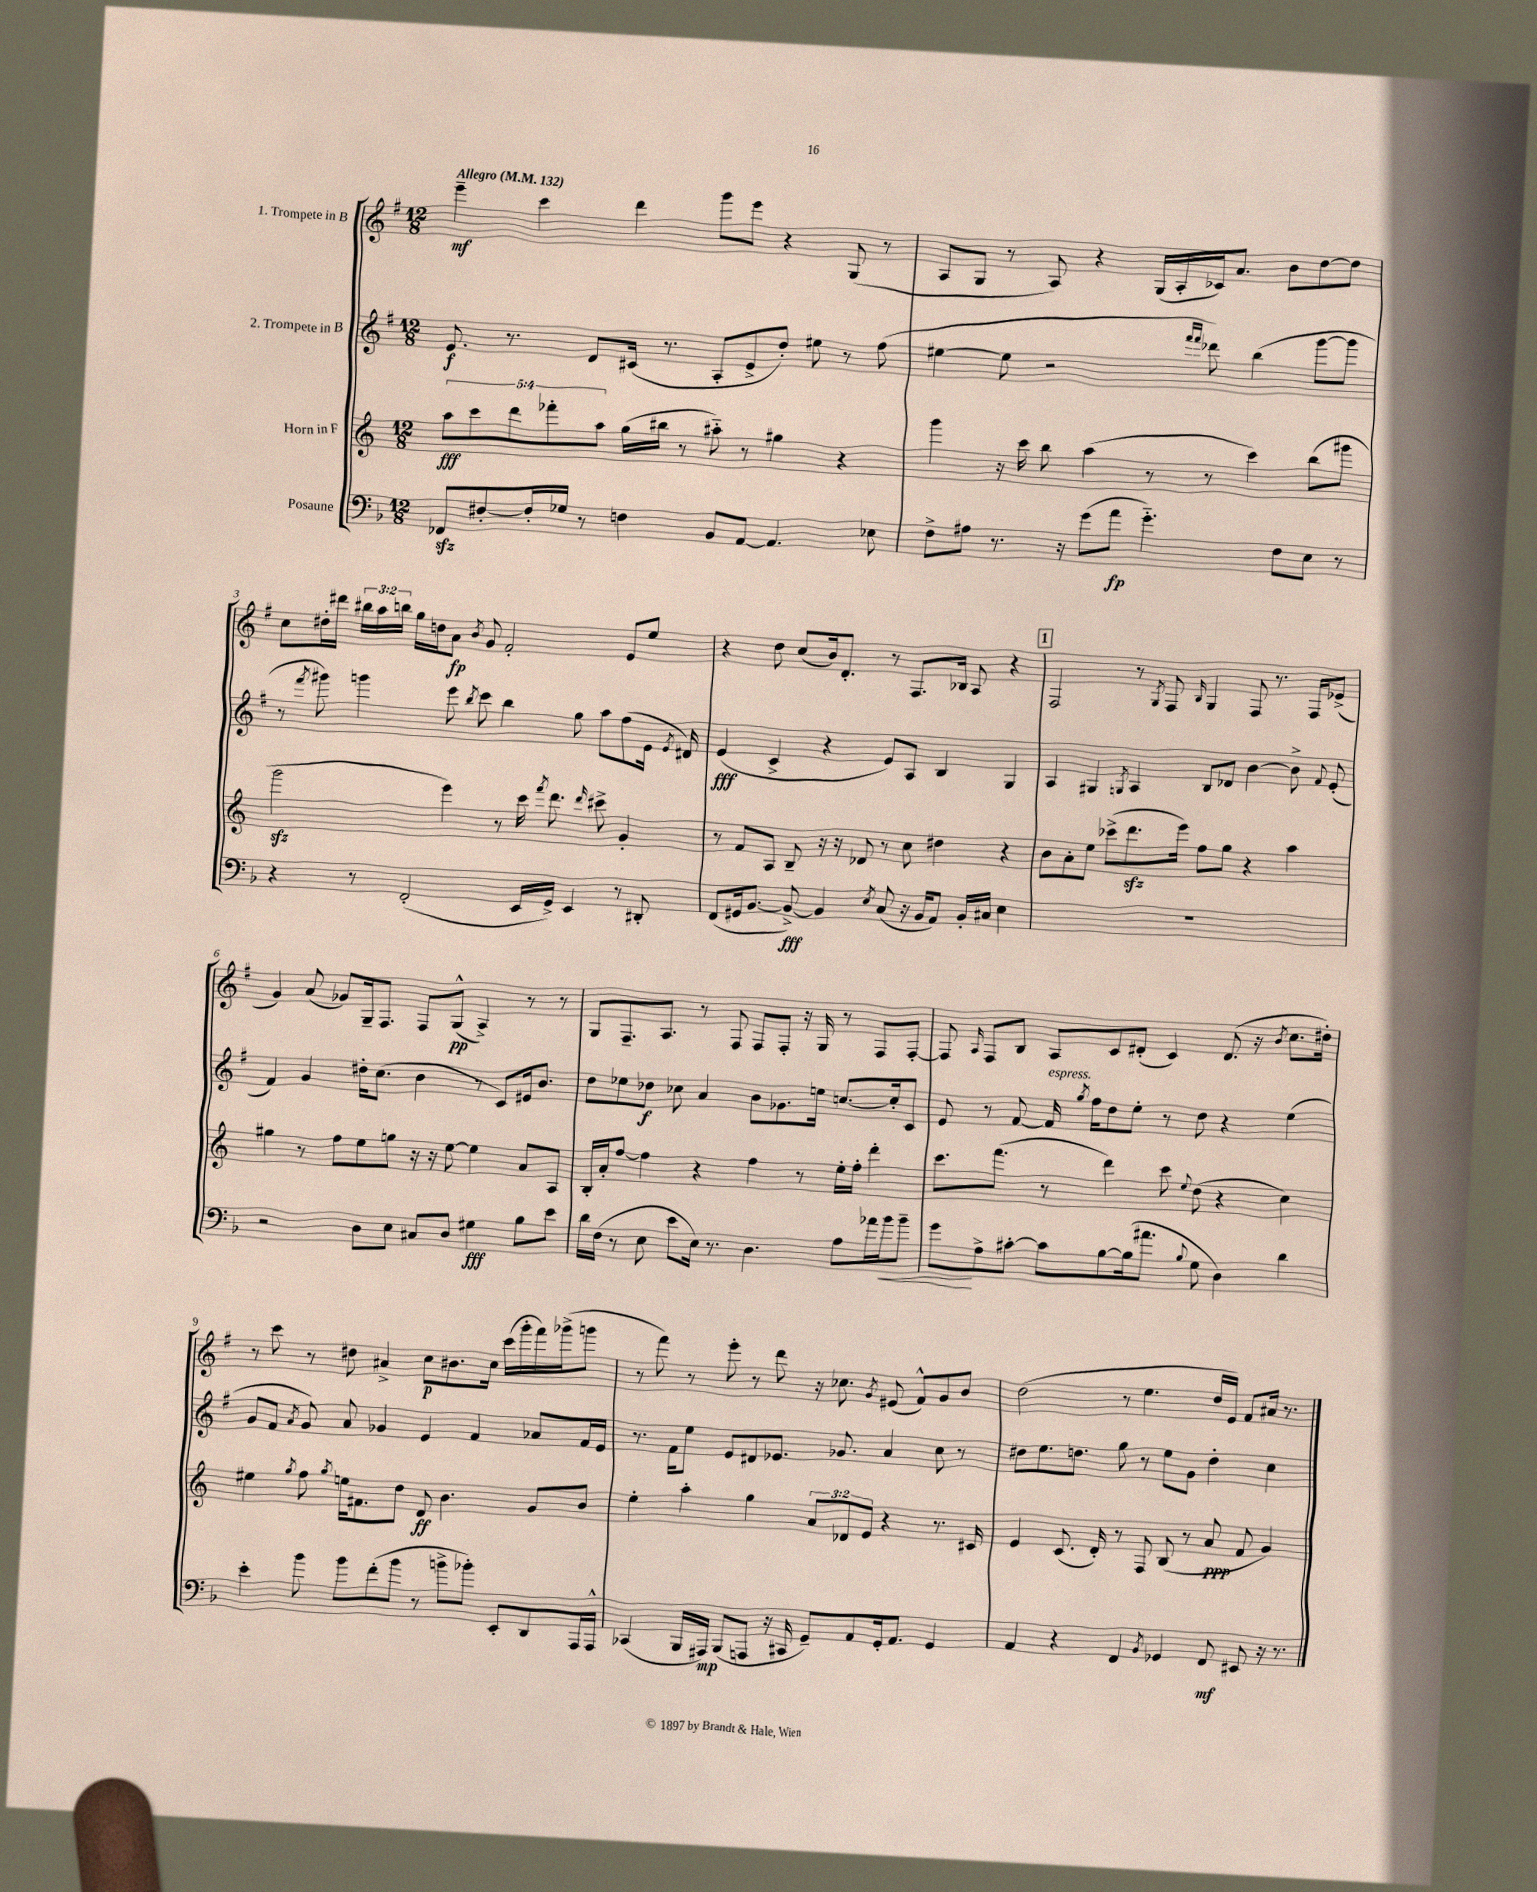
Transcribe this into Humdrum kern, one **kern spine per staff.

**kern	**kern	**kern	**kern
*staff4	*staff3	*staff2	*staff1
*clefF4	*clefG2	*clefG2	*clefG2
*k[b-]	*k[]	*k[f#]	*k[f#]
*M12/8	*M12/8	*M12/8	*M12/8
*MM132	*MM132	*MM132	*MM132
8FF-/L	10aa\L	8.e/	4eee~\
.	10ccc\	.	.
[8F#'/	.	.	.
.	.	8.r	.
.	10ddd\	.	.
16F#'/]L	.	.	4ccc\
.	10fff-'\	.	.
16G-/JJ	.	.	.
8r	.	8d/L	.
.	10aa\J	.	.
4F\	(16gg\LL	(16c#/Jk	4ddd\
.	16bb#\JJ	8.r	.
.	8r	.	.
8BB-/L	8aa#'~\)	8A'/L	8ggg\L
[8AA/J	8r	8e^/	8eee\J
4.AA/]	4gg#\	8dd'/J)	4r
.	.	8ee#\	.
.	4r	8r	(8G/
8E-\	.	(8ff#\	8r
=	=	=	=
8F^\L	4ggg\	[4ee#\	8A/L
8A#\J	.	.	8G/J
8.r	16r	8ee#\]	8r
.	16ccc\	.	.
.	8bb\	2r	8A/)
16r	.	.	.
(8g\L	(4aa\	.	4r
8a\J	.	.	.
4.g'~\)	8r	.	(16G/LL
.	.	.	16A'/
.	.	16qqfff#/LL	.
.	.	16qqfff#/JJ	.
.	8r	8ddd-\)	16c-/J)
.	.	.	8.a/J
.	4ccc\)	(4bb\	.
8F\L	.	.	8b\L
8E\J	(8bb\L	[8ggg\L	[8dd\
8r	8ggg#\J	8ggg\]J	8dd\]J
=	=	=	=
4r	2ggg\	8r	8cc\L
.	.	8qfff#/	.
.	.	8ggg#\)	16dd#'\L
.	.	.	16ddd#\JJ
8r	.	4ggg\	24bb#\LL
.	.	.	24aa\
.	.	.	24bb\JJ
(2FF'/	.	.	16gg\LL
.	.	.	16dd\J
.	4eee\)	8eee\	8a\J
.	.	8qbb/	8qb/
.	.	8ccc\	8g/
.	8r	4bb\	2f#'/
16EE/LL	16ccc\	.	.
.	8qfff/	.	.
16GG^/JJ)	8.ddd\	.	.
4EE/	.	8gg\	.
.	16qqddd/	.	.
.	8ccc#^\	8aa\L	.
8r	4g'/	(8ff#\	8e/L
8DD#'/	.	16e\Jk	8ee/J
.	.	8qe/	.
.	.	16d#/)	.
=	=	=	=
(8FF/L	8r	(4e/	4r
16GG#/k	8f/L	.	.
[8.BB-/J	.	.	.
.	8A/J	4c^/	8dd\
8BB-^/_)	8B~/	.	(8cc/L
4BB-/]	16r	4r	16b/k)
.	16r	.	8.d'/J
.	8d-/	.	.
8qE/	.	.	.
(8C/	8r	8e/L)	8r
16r	8cc\	8A/J	8.F#/L
16BB-/LK	.	.	.
8AA/J)	4dd#\	4B/	.
.	.	.	16B-/Jk
16BB-'/LL	.	.	8A/
16C#/JJ	.	.	.
4E\	4r	4G/	4r
=	=	=	=
1.r	8b\L	4A/	2F#/
.	8a'\	.	.
.	8ee\J	4G#/	.
.	(8ccc-^\L	.	.
.	.	8qG/	.
.	8.ddd\	4A/	8r
.	.	.	8qG/
.	.	.	8F#/
.	16eee\Jk)	.	.
.	.	.	16qqB/
.	8ff\L	8B/L	4G/
.	8gg\J	8d-/J	.
.	4r	[4b\	8F#/
.	.	.	8.r
.	4aa\	8b^\]	.
.	.	.	16F#/LK
.	.	8qqf#/	.
.	.	(8e'/	(8e-^/J
=	=	=	=
2r	4gg#\	4f#/)	4g/)
.	8r	4g/	(8a/
.	8ff\L	.	8g-/L)
8D\L	8ee\	16dd#'\LK	16G~/k
.	.	(8.cc\J	8.F#/J
8E\J	8gg\J	.	.
8C#/L	16r	4b\	8F#/L
.	16r	.	.
8D/J	[8ee\	.	(8G^^/J
4G#\	4ee\]	8r	4A^/)
.	.	8c/L)	.
8B-\L	8a/L	16e#/k	8r
.	.	8.b/J	.
8e\J	8A/J	.	8r
=	=	=	=
16d\LL	16B'/LL	8dd\L	8G/L
(16F\JJ	16a'/J	.	.
8r	[8ff/J	8ee-\	8.F#~/
8E\	4ff\]	8dd-\J	.
.	.	.	8.A/J
8e\L	.	8cc-\	.
16E\Jk)	4r	4a/	8r
8.r	.	.	.
.	.	.	8F#/
4.D\	4ff\	8b\L	8F#/L
.	.	8.g-\	8F#'/J
.	8r	.	16r
.	.	16ee\Jk	16G/
8A\L	16ee'\LL	[8.cc/L	8r
.	16ff'\JJ	.	.
16a-\L	4ddd'\	.	8F#/L
16b-\J	.	16cc'/]k	.
8b-~\J	.	8c/J	[8F#'/J
=	=	=	=
8g\L	8.ccc\L	8e/	8F#/]
.	.	.	16qqA/
8A^\	.	8r	8F#/L
.	(8.fff\J	.	.
[8c#'\J	.	[8f#/	8B/J
8c#\]L	8r	16f#/]	8A/L
.	.	8qgg/	.
.	.	16ff#\LK	.
[8B-\	4ddd\)	8dd\	8c/
(16B-\]k	.	8ee'\J	(8d#'/J
8.a#\J	.	.	.
.	8ccc\	8r	4c/)
8qqB-/	8qqee/	.	.
8G\	(8dd\	8dd\	.
4D\)	4r	4r	(8.d#/
.	.	.	16r
.	.	.	8qb/
4d\	4cc\)	(4ee\	8.cc\L
.	.	.	16dd#'\Jk)
=	=	=	=
4e'\	4ee#\	8g/L	8r
.	.	8f#/J	8ccc\
.	8qgg/	8qa/	.
8b-\	8ff\	8g/)	8r
.	8qgg/	.	.
8b-\L	16ee\LK	8a/	8dd#\
.	8.f#\	.	.
(8f'\	.	4g-/	4a#^/
8b-\J	8dd\J	.	.
8r	8d/	4e/	8cc\L
8b^\L	4.b\	.	8.b#\
8b-'\J)	.	4f#/	.
.	.	.	16cc\Jk
8EE'/L	.	.	(16ccc\LL
.	.	.	16ggg'\
8DD/	8g/L	8a-/L	16fff#\)
.	.	.	(16ggg-^\J
16AAA/L	8b/J	16f#/L	8ggg\J
16AAA^^/JJ	.	16e/JJ	.
=	=	=	=
(4CC-/	4ee'\	8.r	8r
.	.	.	8fff#\)
.	.	16f#\LK	.
16BBB-/LL	4aa'\	8ee\J	8r
16AAA#/JJ)	.	.	.
(8BBB-/L	.	8e/L	8eee'\
8AAA/J	4gg\	8d#/	8r
16r	.	8.e-/J	8ddd\
16CC#/	.	.	.
8GG~/L)	12a/L	.	16r
.	.	8.g-/	8.cc-\
.	12d-/	.	.
8AA/	.	.	.
.	12e/J	.	.
.	.	.	8qg/
16GG'/k	4r	4a/	(8e#/
8.AA/J	.	.	.
.	.	.	8f#^^/L)
4GG/	8.r	8cc\	8g/
.	.	8r	8b/J
.	16c#/	.	.
=	=	=	=
4AA/	4e/	8dd#\L	(2dd\
.	.	8.ee\	.
4r	(8.c/	.	.
.	.	8.dd\J	.
.	16d'/)	.	.
4FF/	8r	8gg\	8r
.	8F/	8r	4.ee\
8qBB-/	.	.	.
4GG-/	(8B/	8ee\L	.
.	8r	8g\J	.
8FF/	8a/	4dd'\	16dd/LL
.	.	.	16e/JJ)
8EE#/	8f/	.	8f#/L
16r	4g/)	4cc\	16a#/Jk
8.r	.	.	8.r
==	==	==	==
*-	*-	*-	*-
